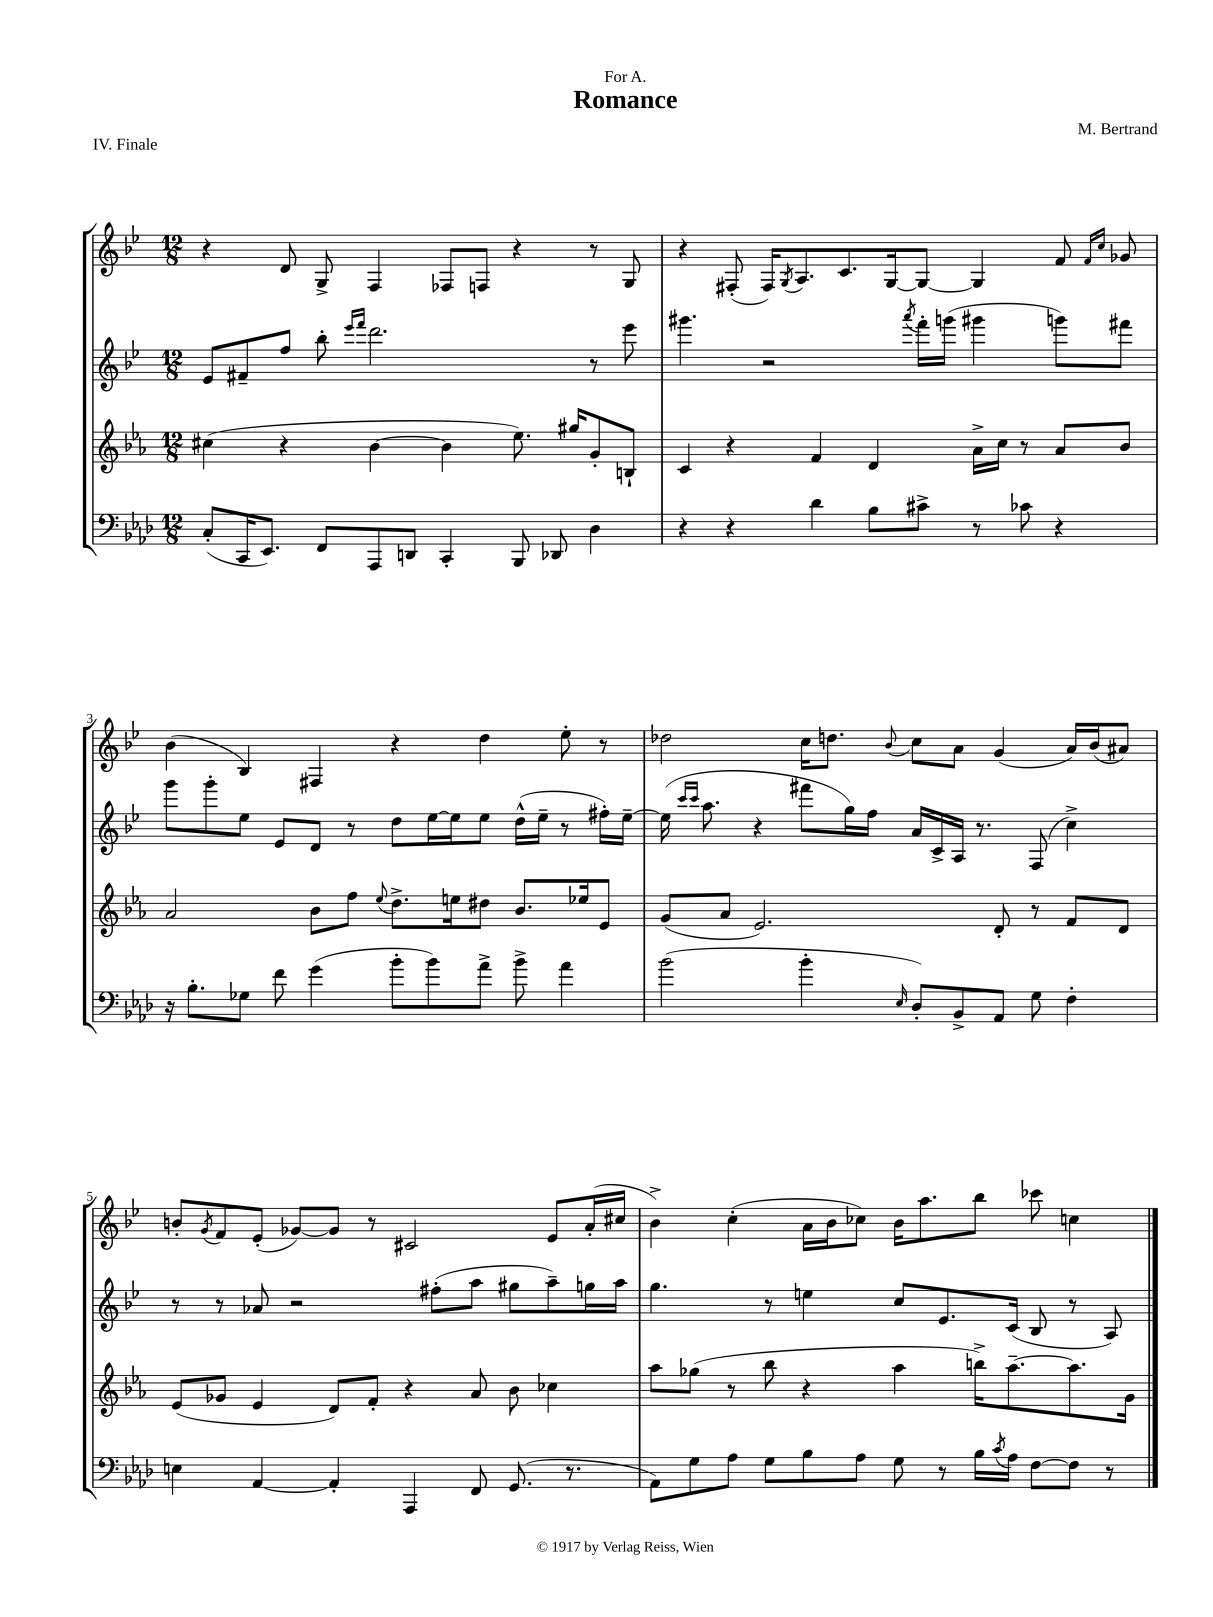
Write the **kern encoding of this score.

**kern	**kern	**kern	**kern
*part4	*part3	*part2	*part1
*staff4	*staff3	*staff2	*staff1
*clefF4	*clefG2	*clefG2	*clefG2
*k[b-e-a-d-]	*k[b-e-a-]	*k[b-e-]	*k[b-e-]
*M12/8	*M12/8	*M12/8	*M12/8
=1	=1	=1	=1
(8C'/L	(4cc#X\	8e-/L	4r
16CC/K	.	8f#X~/	.
8.EE-/J)	.	.	.
.	4r	8ff/J	8d/
8FF/L	.	8bb-'\	8G^/
.	.	16qqeee-/LL	.
.	.	16qqfff/JJ	.
8AAA-/	[4b-\	2.ddd\	4F/
8DDn/J	.	.	.
4CC'/	4b-\]	.	8F-X/L
.	.	.	8Fn/J
8BBB-/	8.ee-\)	.	4r
8DD-X/	.	.	.
.	16gg#X/KL	.	.
4D-\	8g'/	8r	8r
.	8Bn`/J	8eee-\	8G/
=2	=2	=2	=2
4r	4c/	4.ggg#X\	4r
4r	4r	.	(8F#X'/
.	.	2r	16F#/KL)
.	.	.	8qG/
.	.	.	8.A/
4d-\	4f/	.	.
.	.	.	8.c/
8B-\L	4d/	.	.
.	.	.	[16G/k
.	.	8qaaa/	.
8c#X^\J	.	16fff'\LL	8G/J_
.	.	(16gggn\JJ	.
8r	16a-^\LL	4ggg#X\	4G/]
.	16cc\JJ	.	.
8c-X\	8r	.	.
4r	8a-/L	8gggn\L)	8f/
.	.	.	16qqf/LL
.	.	.	16qqcc/JJ
.	8b-/J	8fff#X\J	8g-X/
!!LO:LB:g=z
=3	=3	=3	=3
16r	2a-/	8ggg\L	(4b-\
8.B-'\L	.	.	.
.	.	8ggg'\	.
8G-X\J	.	8ee-\J	4B-/)
8f\	.	8e-/L	.
(4g\	8b-\L	8d/J	4F#X/
.	8ff\J	8r	.
.	8qqee-/	.	.
8b-'\L	8.dd^\L	8dd\L	4r
8b-\)	.	[16ee-\L	.
.	16een\k	16ee-\J]	.
8a-^\J	8dd#X\J	8ee-\J	4dd\
8b-^\	8.b-/L	(16dd^^\LL	.
.	.	16ee-~\JJ	.
4a-\	.	8r	8ee-'\
.	16ee-X/k	.	.
.	8e-/J	16ff#X'\LL)	8r
.	.	[16ee-~\JJ	.
=4	=4	=4	=4
(2b-\	(8g/L	(16ee-\]	2dd-X\
.	.	16qqccc/LL	.
.	.	16qqccc/JJ	.
.	.	8.aa\	.
.	8a-/J	.	.
.	2.e-/)	4r	.
4b-'\	.	8fff#X\L	16cc\KL
.	.	.	8.ddn\J
.	.	16gg\L)	.
.	.	16ff\JJ	.
16qqE-/	.	.	8qqb-/
8D-'/L)	.	16a/LL	8cc\L
.	.	16c^/	.
8BB-^/	.	16A/JJ	8a\J
.	.	8.r	.
8AA-/J	8d'/	.	(4g/
8G\	8r	(8F/	.
4F'\	8f/L	4cc^\)	16a/LL)
.	.	.	(16b-/J
.	8d/J	.	8a#X/J)
!!LO:LB:g=z
=5	=5	=5	=5
4En\	(8e-/L	8r	8bn'/L
.	.	.	8qg/
.	8g-X/J	8r	8f/
[4AA-/	4e-/	8a-X/	(8e-'/J
.	.	2r	[8g-X/L)
4AA-'/]	8d/L)	.	8g-/J]
.	8f'/J	.	8r
4AAA-/	4r	.	2c#X/
.	.	(8ff#X'\L	.
8FF/	8a-/	8aa\J	.
(8.GG/	8b-\	8gg#X\L	.
.	4cc-X\	8aa~\)	8e-/L
8.r	.	.	.
.	.	16ggn\L	(16a'/L
.	.	16aa\JJ	16cc#X/JJ
=6	=6	=6	=6
8AA-\L)	8aa-\L	4.gg\	4b-^\)
8G\	(8gg-X\J	.	.
8A-\J	8r	.	(4cc'\
8G\L	8bb-\	8r	.
8B-\	4r	4een\	16a\LL
.	.	.	16b-\J
8A-\J	.	.	8cc-X\J)
8G\	4aa-\	8cc/L	16b-\KL
.	.	.	8.aa\
8r	.	8.e-/	.
16B-\LL	16bbn^\KL)	.	8bb-\J
8qc/	.	.	.
16A-\JJ	[8.aa-~\	(16c/Jk	.
[8F\L	.	8B-/	8ccc-X\
8F\J]	8.aa-\]	8r	4ccn\
8r	.	8A/)	.
.	16g\Jk	.	.
==	==	==	==
*-	*-	*-	*-
